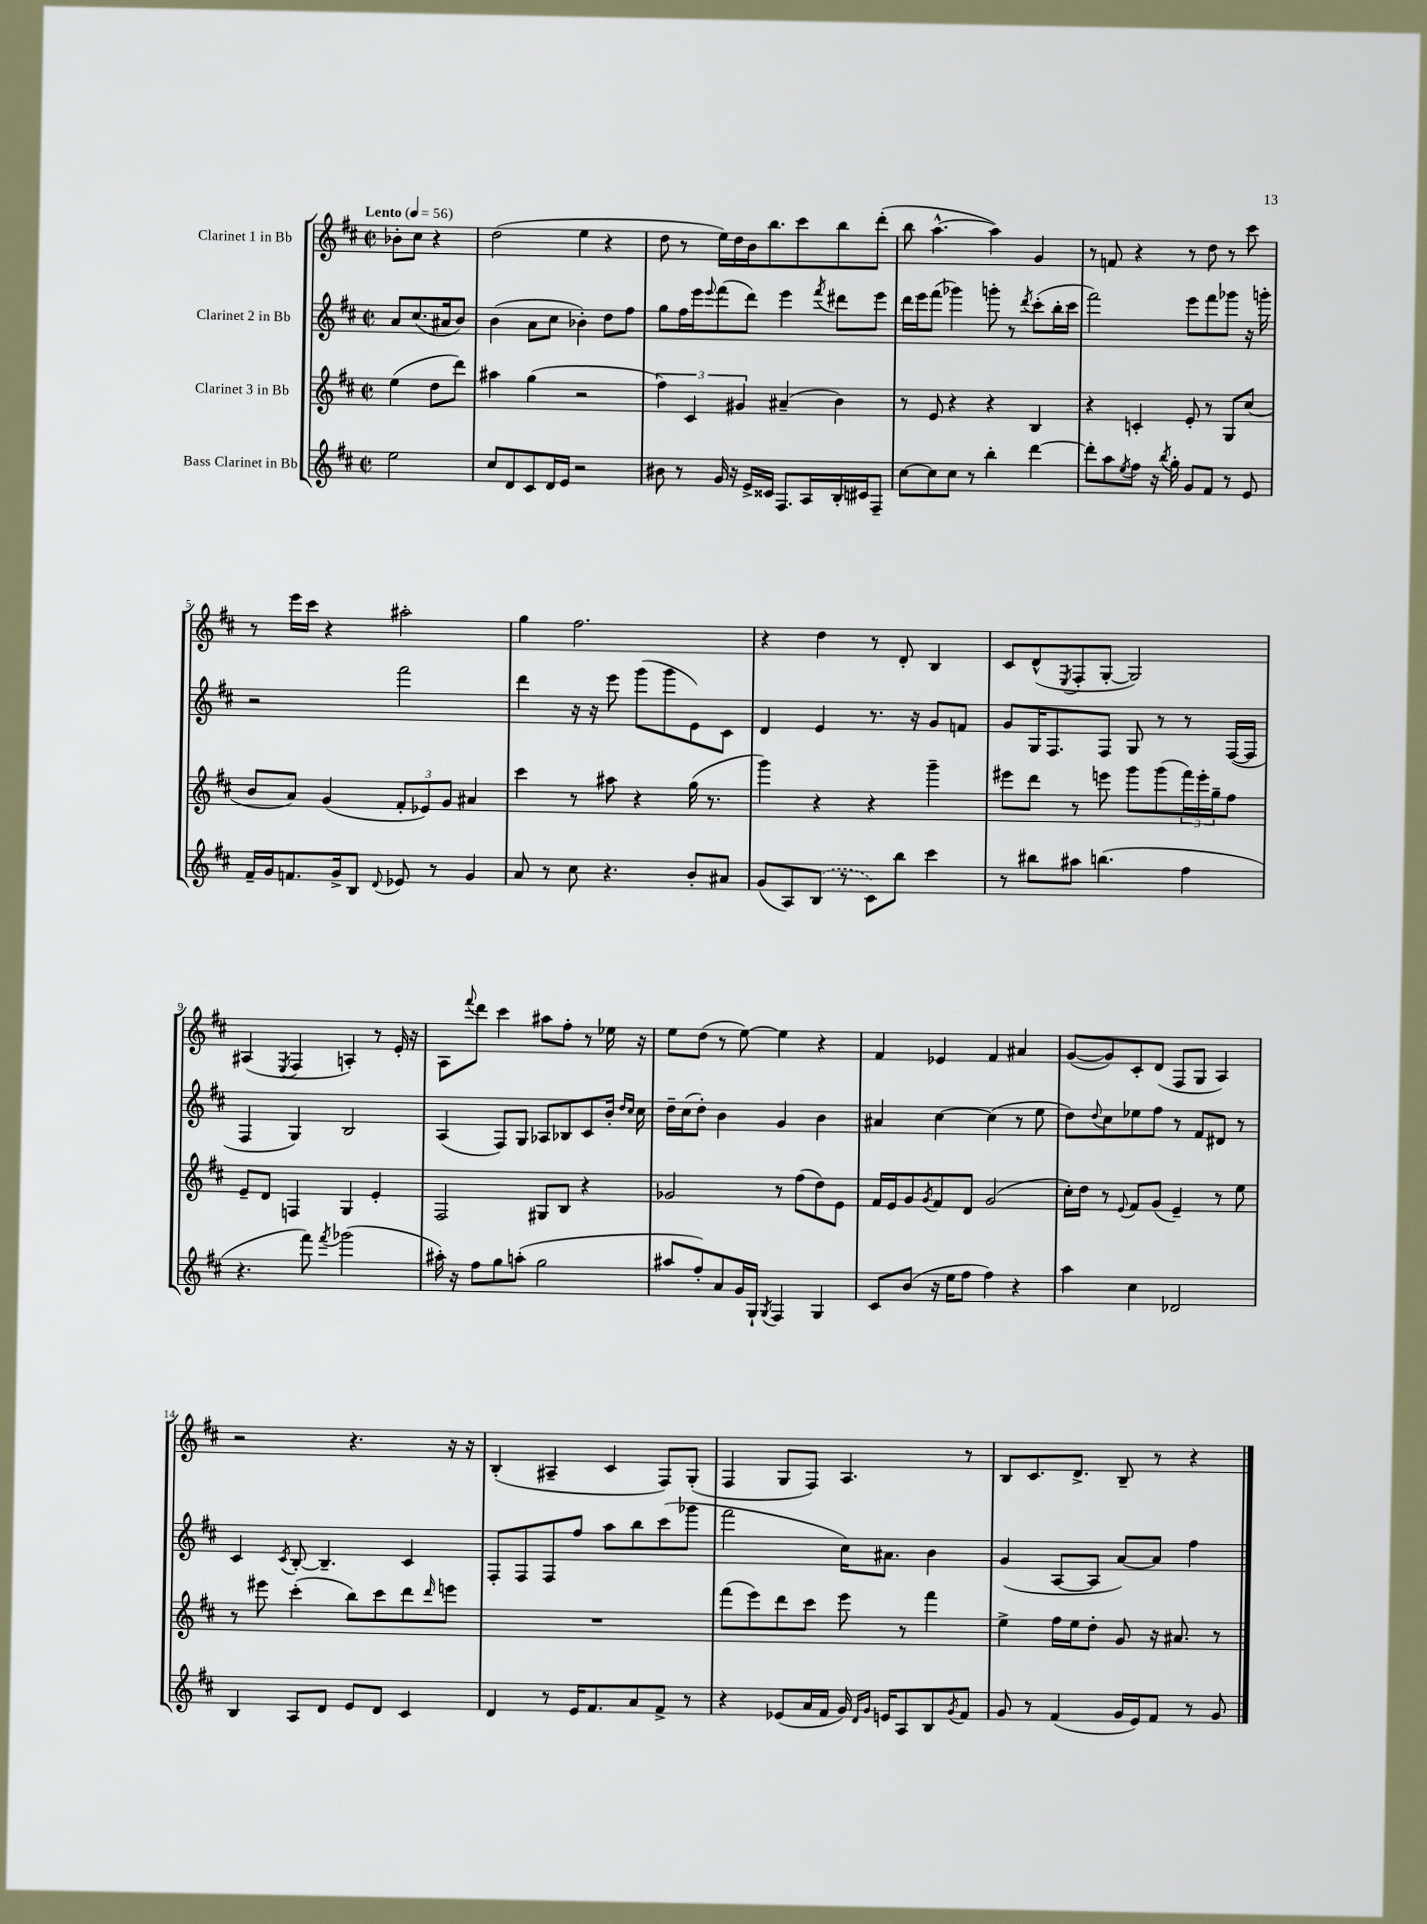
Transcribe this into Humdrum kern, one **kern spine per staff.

**kern	**kern	**kern	**kern
*staff4	*staff3	*staff2	*staff1
*clefG2	*clefG2	*clefG2	*clefG2
*k[f#c#]	*k[f#c#]	*k[f#c#]	*k[f#c#]
*M2/2	*M2/2	*M2/2	*M2/2
*met(c|)	*met(c|)	*met(c|)	*met(c|)
*MM56	*MM56	*MM56	*MM56
2ee\	(4ee\	8a/L	8b-'\L
.	.	(8.cc#/	8cc#\J
.	8dd\L	.	4r
.	.	16a#/k	.
.	8ddd\J)	8b/J)	.
=	=	=	=
8cc#/L	4aa#\	(4b\	(2dd\
8d/	.	.	.
8c#/	(4gg\	8a\L	.
16d/L	.	8cc#\J	.
16e/JJ	.	.	.
2r	2r	4b-'\)	4ee\
.	.	8dd\L	4r
.	.	8ff#\J	.
=	=	=	=
8b#\	6ff#\)	8gg\L	8dd\
8r	.	16ff#\L	8r
.	6c#/	.	.
.	.	16eee\J	.
.	.	8qqeee/	.
16g/	.	(8fff#\	16ee\LL)
16r	.	.	16dd\
.	6g#/	.	.
16e^/LL	.	8ddd\J)	16b\J
16c##/JJ	.	.	8.bb\
8.F#/L	(4a#~/	4eee\	.
.	.	.	8ccc#\
16A/L	.	.	.
.	.	8qfff#/	.
16B'/	4b\)	8ddd#\L	8bb\
16c#/J	.	.	.
8F#~/J	.	8eee\J	(8ddd'\J
=	=	=	=
[8cc#\L	8r	16ddd\LL	8bb\
.	.	16eee\J	.
8cc#\]	8e/	(8fff#\J	[4.aa^^\
8cc#\J	4r	4ggg-\)	.
8r	.	.	.
4bb'\	4r	8ggg'\	4aa\])
.	.	8r	.
.	.	8qddd/	.
[4ddd\	4B/	(8ccc#'\L	4g/
.	.	16bb'\L	.
.	.	16ccc#\JJ	.
=	=	=	=
8ddd'\]L	4r	2fff#\)	8r
8aa\	.	.	8f/
8qee/	.	.	.
8ff#\J	4c'/	.	4r
16r	.	.	.
8qbb/	.	.	.
16gg'\	.	.	.
8g/L	8e'/	8eee\L	8r
8f#/J	8r	8fff#\	8dd\
8r	8G/L	8ggg-\J	8r
8e/	(8cc#/J	16r	8ccc#\
.	.	16ggg'\	.
=	=	=	=
16f#~/LL	8b/L	2r	8r
16g/J	.	.	.
8.f/	8a/J)	.	16eee\LL
.	.	.	16ccc#\JJ
.	(4g/	.	4r
16g^/k	.	.	.
8B/J	.	.	.
8qqd/	.	.	.
8e-/	12f#'/L	2fff#\	2aa#'\
.	12e-/)	.	.
8r	.	.	.
.	12g/J	.	.
4g/	4a#/	.	.
=	=	=	=
8a/	4ccc#\	4ddd\	4gg\
8r	.	.	.
8cc#\	8r	16r	2.ff#\
.	.	16r	.
4.r	8aa#\	8eee\	.
.	4r	(8ggg\L	.
.	.	8ggg\	.
8b'/L	(16gg\	8e\)	.
.	8.r	.	.
8a#/J	.	8c#\J	.
=	=	=	=
(8g/L	4ggg\)	4d/	4r
8A/)	.	.	.
(8B/J	4r	4e/	4dd\
8r	.	.	.
8c#\L)	4r	8.r	8r
8bb\J	.	.	8d'/
.	.	16r	.
4ccc#\	4ggg~\	8g/L	4B/
.	.	8f/J	.
=	=	=	=
8r	8eee#\L	8g/L	8c#/L
8bb#\L	8ddd\J	16G/K	(8d^^/
.	.	8.F#/	.
.	.	.	8qE/
8aa#\J	8r	.	8F#'/
(4.bb\	8eee\	8F#/J	[8G'/J
.	8ggg\L	8G/	2G/])
.	(8ggg\	8r	.
4ff#\	24fff#\L)	8r	.
.	24eee'\	.	.
.	24gg~\J	.	.
.	8ff#\J	([16F#/LL	.
.	.	16F#/]JJ	.
=	=	=	=
4.r	8e~/L	4F#/	(4A#/
.	8d/J	.	.
.	.	.	8qE/
.	4F/	4G/)	4F#/
8fff#\)	.	.	.
8qfff#/	.	.	.
(2ggg-\	4G/	2B/	4A'/)
.	4e'/	.	8r
.	.	.	16e'/
.	.	.	16r
=	=	=	=
16aa#'\)	2F#/	(4A/	8A\L
16r	.	.	.
.	.	.	8qqfff#/
8ff#\L	.	.	8ddd\J
8gg\	.	8F#/L)	4ccc#\
(8aa'\J	.	8G/J	.
2gg\	8G#/L	8A-/L	8aa#\L
.	8B/J	8B-/	8ff#'\J
.	4r	8c#/	8r
.	.	16b'/Jk	16ee-\
.	.	16qqdd/LL	.
.	.	16qqcc#/JJ	.
.	.	16cc#\	16r
=	=	=	=
8aa#/L	2g-/	16dd~\LL	8ee\L
.	.	(16cc#\J	.
8ff#'/)	.	8dd'\J)	(8dd\J
8a/	.	4b\	8r
16g/L	.	.	[8ee\)
16G`/JJ	.	.	.
8qG/	.	.	.
4F#/	8r	4g/	4ee\]
.	(8ff#\L	.	.
4G/	8dd\)	4b\	4r
.	8e\J	.	.
=	=	=	=
8c#/L	16f#/LL	4a#/	4f#/
.	16e/J	.	.
(8b/J	8g/	.	.
.	8qg/	.	.
16r	8f#/	[4cc#\	4e-/
16ee\LK	.	.	.
8ff#\J	8d/J	.	.
4ff#\)	(2g/	(4cc#\]	4f#/
4r	.	8r	4a#/
.	.	8ee\	.
=	=	=	=
4aa\	16cc#'\LL)	8dd\L)	([8g/L
.	16dd\JJ	.	.
.	.	8qqdd/	.
.	8r	8cc#\	8g/])
.	8qqe/	.	.
4cc#\	8f#/L	8ee-\	8c#'/
.	(8g/J	8ff#\J	(8d/J
2d-/	4e~/)	8r	8F#/L
.	.	8f#/L	8G/J
.	8r	8d#/J	4A/)
.	8ee\	8r	.
=	=	=	=
4B/	8r	4c#/	2r
.	8eee#\	.	.
.	.	8qc#/	.
8A/L	(4ccc#'\	[8B'/	.
8d/J	.	4.B~/]	.
8e/L	8bb\L)	.	4.r
8d/J	8ccc#\	.	.
4c#/	8ddd\	4c#/	.
.	16qqddd/	.	.
.	8eee\J	.	16r
.	.	.	16r
=	=	=	=
4d/	1r	8F#'/L	(4B'/
.	.	8F#/	.
8r	.	8F#/	4A#~/
16e/LK	.	8ff#/J	.
8.f#/	.	.	.
.	.	8aa\L	4c#/
8a/	.	8bb\	.
8f#^/J	.	(8ccc#\	8F#/L)
8r	.	8ggg-\J	(8G'/J
=	=	=	=
4r	(8fff#\L	2fff#\	4F#/
.	8eee\)	.	.
(8e-/L	8ddd\	.	8G/L
16a/L	8ccc#\J	.	8F#/J)
16f#/JJ	.	.	.
16g/)	8eee\	16cc#\LK)	4.A/
16qqd/LL	.	.	.
16qqg/JJ	.	.	.
16e/LK	.	8.a#\J	.
8A/	8r	.	.
8B/	4fff#\	4b\	.
8qg/	.	.	.
8f#/J	.	.	8r
=	=	=	=
8g/	4ee^\	(4g/	8B/L
8r	.	.	8.c#/
(4f#/	16ff#\LL	[8A/L	.
.	16ee\J	.	8.d^/J
.	8dd'\J	8A/]J	.
16g/LL	8g/	[8a/L)	8B~/
16e/J)	.	.	.
8f#/J	16r	8a/]J	8r
.	8.a#/	.	.
8r	.	4ff#\	4r
8g/	8r	.	.
==	==	==	==
*-	*-	*-	*-
